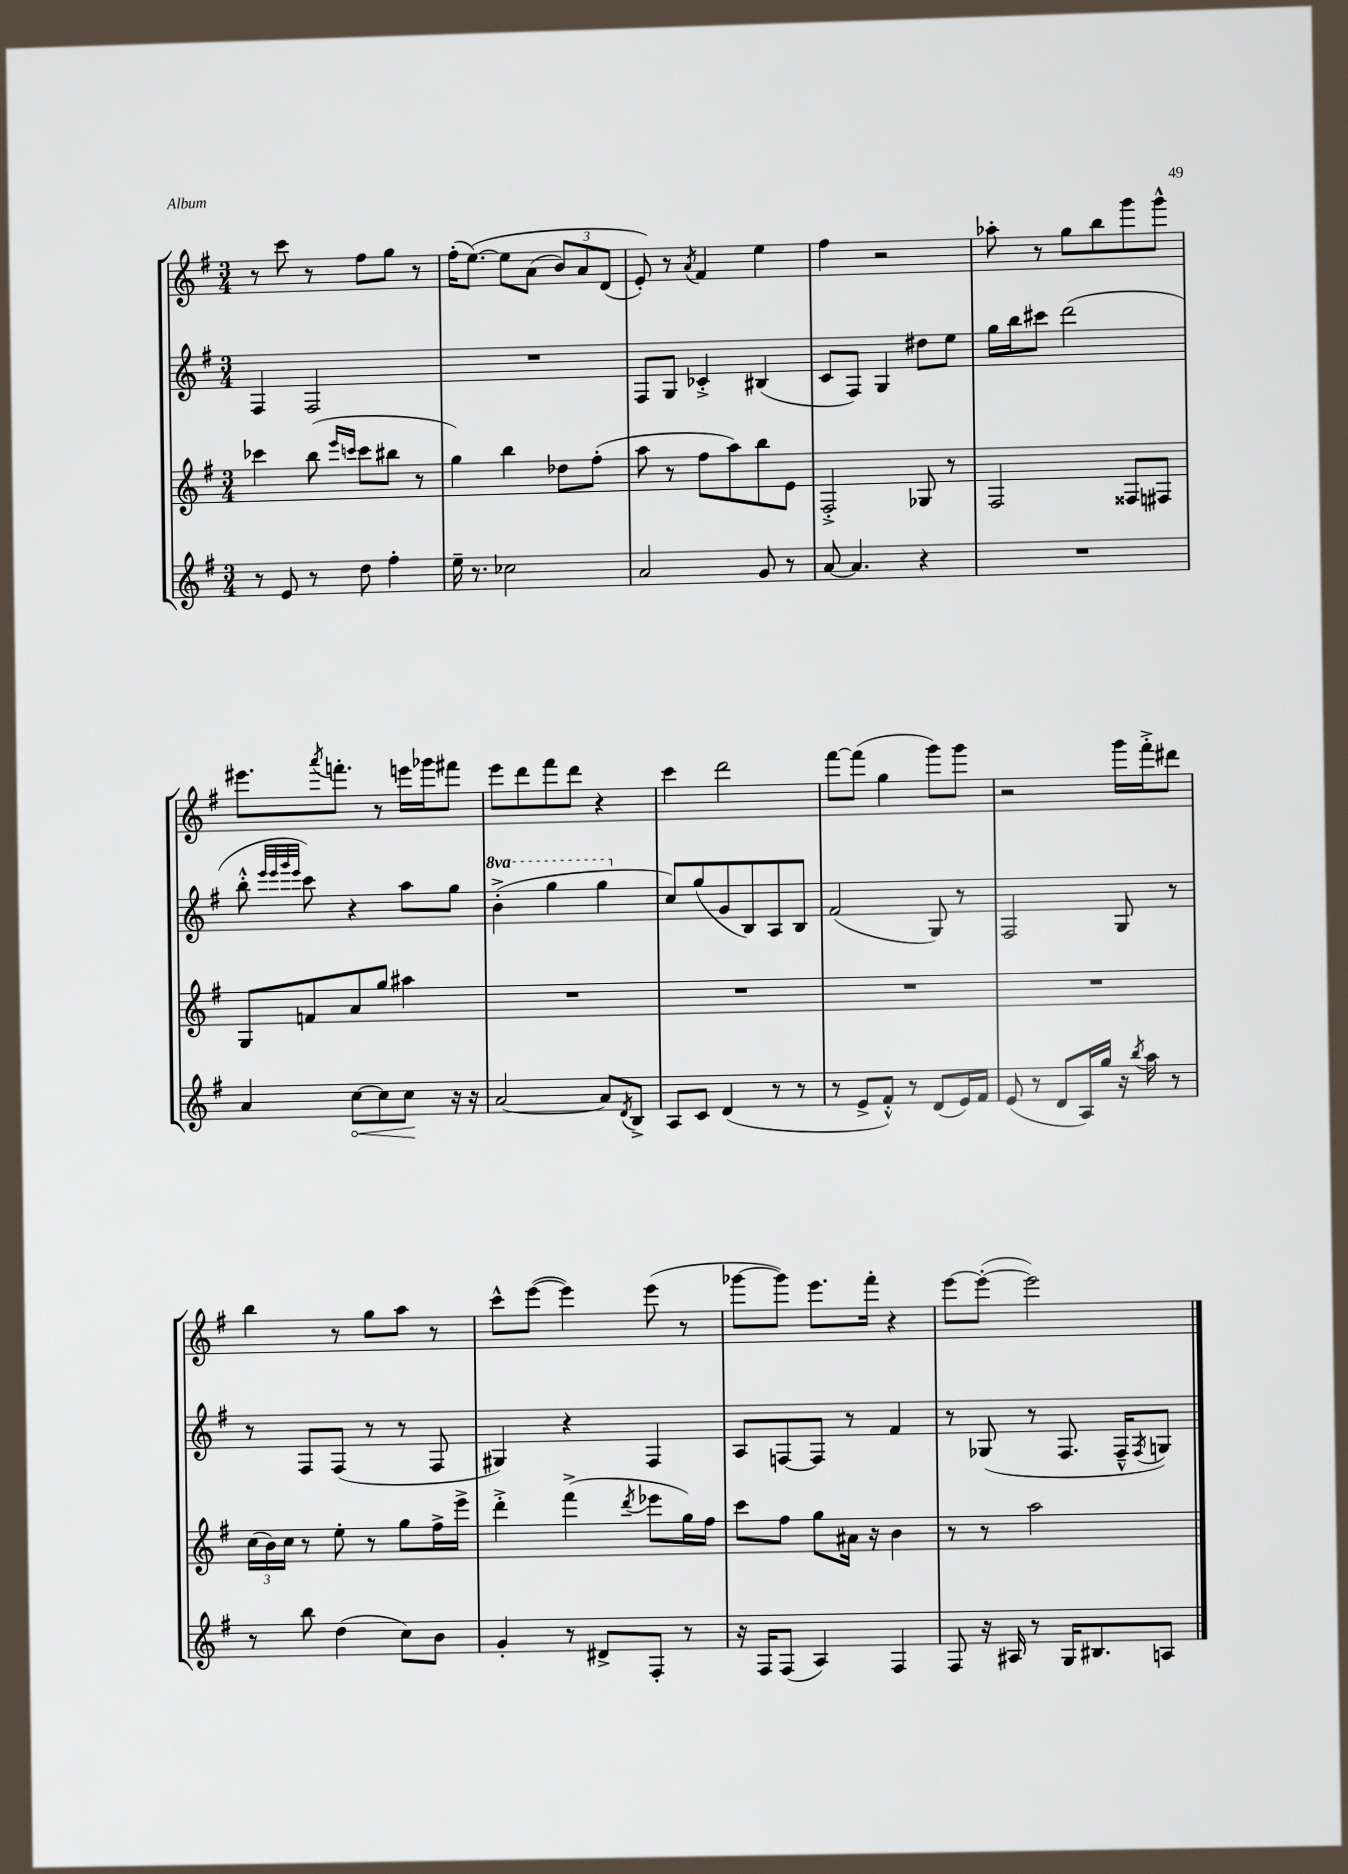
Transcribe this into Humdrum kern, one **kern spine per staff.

**kern	**dynam	**kern	**kern	**kern
*part4	*part4	*part3	*part2	*part1
*staff4	*staff4	*staff3	*staff2	*staff1
*clefG2	*	*clefG2	*clefG2	*clefG2
*k[f#]	*	*k[f#]	*k[f#]	*k[f#]
*M3/4	*	*M3/4	*M3/4	*M3/4
=68	=68	=68	=68	=68
8r	.	4ccc-X\	4F#/	8r
8e/	.	.	.	8ccc\
8r	.	(8bb\	2F#/	8r
.	.	16qqeee/LL	.	.
.	.	16qqcccn/JJ	.	.
8dd\	.	8ccc\L	.	8ff#\L
4ff#'\	.	8bb#X\J	.	8gg\J
.	.	8r	.	8r
=69	=69	=69	=69	=69
16ee~\	.	4gg\)	2.r	(16ff#'\KL
8.r	.	.	.	([8.ee\J)
2cc-X\	.	4bb\	.	8ee\L]
.	.	.	.	(8a\J
.	.	8dd-X\L	.	12b/L)
.	.	.	.	12a/
.	.	(8ff#'\J	.	.
.	.	.	.	(12d/J
=70	=70	=70	=70	=70
2a/	.	8aa\	8F#/L	8e'/))
.	.	8r	8G/J	8r
.	.	.	.	8qa/
.	.	8ff#\L	4c-X'^/	4f#/
.	.	8aa\)	.	.
8g/	.	8bb\	(4B#X/	4ee\
8r	.	8e\J	.	.
=71	=71	=71	=71	=71
[8a/	.	2F#'^/	8c/L	4ff#\
4.a/]	.	.	8F#/J)	.
.	.	.	4G/	2r
4r	.	8G-X/	8dd#X\L	.
.	.	8r	8ee\J	.
=72	=72	=72	=72	=72
2.r	.	2F#/	16gg\LL	8aa-X'\
.	.	.	16bb\J	.
.	.	.	8ccc#X\J	8r
.	.	.	(2ddd\	8gg\L
.	.	.	.	8bb\
.	.	8F##X/L	.	8ggg\
.	.	8F#X/J	.	8ggg^^\J
!!LO:LB:g=z
=73	=73	=73	=73	=73
4a/	.	8G/L	8bb'^^\	8.eee#X\L
.	.	.	32qqeee/LLL	.
.	.	.	32qqeee/	.
.	.	.	32qqggg/	.
.	.	.	32qqeee/JJJ	.
.	.	8fn/	8ccc\)	.
.	.	.	.	8qaaa/
.	.	.	.	8.fffn'\J
!	!LO:HP:b	!	!	!
[8cc\L	<	8a/	4r	.
8cc\]	.	8gg/J	.	8r
8cc\J	.	4aa#X\	8aa\L	16eeen\LL
.	.	.	.	16ggg-X\J
16r	[	.	8gg\J	8fff#X\J
16r	.	.	.	.
=74	=74	=74	=74	=74
*	*	*	*8va	*
[2a/	.	2.r	(4bb'^\	8eee\L
.	.	.	.	8ddd\
.	.	.	4ggg\	8fff#\
.	.	.	.	8ddd\J
8a/L]	.	.	4ggg\	4r
8qd/	.	.	.	.
8B^/J	.	.	.	.
=75	=75	=75	=75	=75
*	*	*	*X8va	*
8A/L	.	2.r	8cc/L)	4ccc\
8c/J	.	.	(8gg/	.
(4d/	.	.	8g/	2ddd\
.	.	.	8B/)	.
8r	.	.	8A/	.
8r	.	.	8B/J	.
=76	=76	=76	=76	=76
8r	.	2.r	(2f#/	[8fff#\L
8e^/L	.	.	.	(8fff#\J]
8f#'^^/J)	.	.	.	4gg\
8r	.	.	.	.
(8d/L	.	.	8G/)	8ggg\L)
16e/L)	.	.	8r	8ggg\J
16f#/JJ	.	.	.	.
=77	=77	=77	=77	=77
(8e/	.	2.r	2F#/	2r
8r	.	.	.	.
8d/L	.	.	.	.
16A/L)	.	.	.	.
16gg/JJ	.	.	.	.
16r	.	.	8G/	16ggg\LL
8qbb/	.	.	.	.
16aa\	.	.	.	16fff#'^\J
8r	.	.	8r	8ddd#X\J
!!LO:LB:g=z
=78	=78	=78	=78	=78
8r	.	(24cc\LL	8r	4bb\
.	.	24b\)	.	.
.	.	24cc\JJ	.	.
8bb\	.	8r	8F#/L	.
(4dd\	.	8ee'\	(8F#/J	8r
.	.	8r	8r	8gg\L
8cc\L)	.	8gg\L	8r	8aa\J
8b\J	.	16ff#^\L	8F#/	8r
.	.	16eee^\JJ	.	.
=79	=79	=79	=79	=79
4g'/	.	4ddd'^\	4G#X/)	8ccc^^\L
.	.	.	.	([8eee\J
8r	.	(4fff#^\	4r	4eee\])
8d#X^/L	.	.	.	.
.	.	8qddd/	.	.
8F#'/J	.	8eee-X\L	4F#/	(8eee\
8r	.	16gg\L)	.	8r
.	.	16ff#\JJ	.	.
=80	=80	=80	=80	=80
16r	.	8ccc\L	8A/L	[8ggg-X\L
16F#/KL	.	.	.	.
(8F#/J	.	8ff#\J	[8Fn/	8ggg-\J])
4A/)	.	8gg\L	8F/J]	8.eee\L
.	.	16a#X\Jk	8r	.
.	.	16r	.	16fff#'\Jk
4F#/	.	4b\	4f#/	4r
=81	=81	=81	=81	=81
8F#/	.	8r	8r	[8eee\L
16r	.	8r	(8G-X/	(8eee'\J_
16A#X/	.	.	.	.
8r	.	2aa\	8r	2eee\])
16G/KL	.	.	8.F#/	.
8.B#X/	.	.	.	.
.	.	.	16F#~^^/KL	.
.	.	.	8qF#/	.
8An/J	.	.	8Gn/J)	.
==	==	==	==	==
*-	*-	*-	*-	*-
